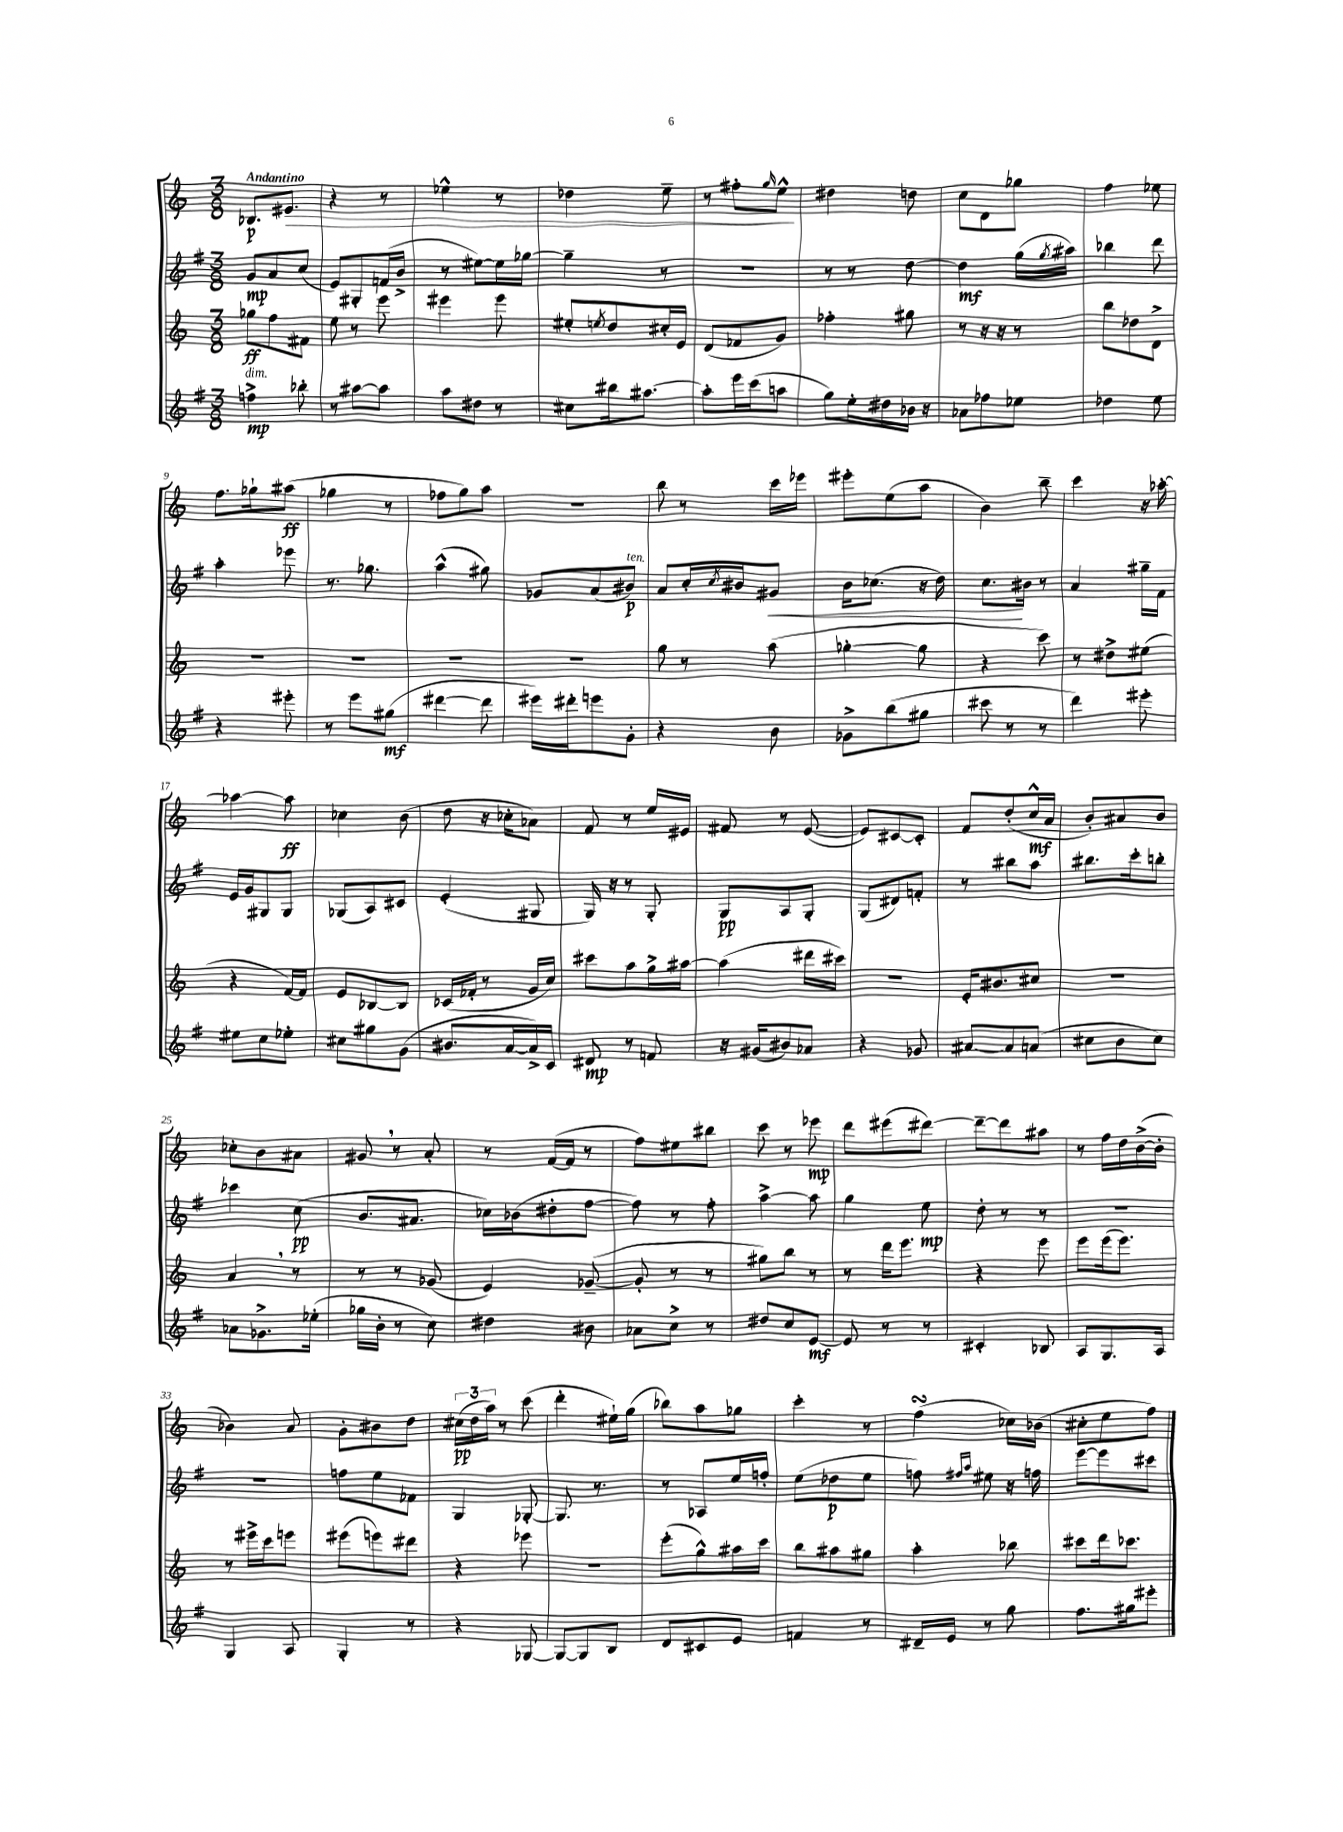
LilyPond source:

<<
\new StaffGroup <<
\new Staff = "s0" {
    \clef treble \key c \major \numericTimeSignature \time 3/8 \tempo "Andantino"
    bes8.\p eis'8.\> |
    r4 r8 |
    ees''4-^ r8 |
    des''4 e''8-- |
    r8 fis''8-. \grace { g''16 } e''8-^\! |
    dis''4 d''8 |
    c''8 d'8 ges''8 |
    f''4 ees''8 |
    f''8. ges''16-! ais''8\ff( |
    ges''4 r8 |
    fes''8 g''8) a''8 |
    R4. |
    b''8 r8 c'''16 ees'''16 |
    eis'''8-. e''8( a''8 |
    b'4) b''8-- |
    c'''4 r16 aes''16~-. |
    aes''4~ aes''8\ff |
    ces''4 b'8( |
    d''8 r16 ces''16-. aes'8) |
    f'8 r8 e''16 eis'16 |
    fis'8 r8 e'8~( |
    e'8) cis'8~ cis'8-. |
    f'8 d''8-.( c''16-^\mf a'16 |
    b'8-.) ais'8 b'8 |
    ces''8-. b'8 ais'8 |
    gis'8 \breathe r8 a'8-. |
    r8 f'16~( f'16 r8 |
    f''8) eis''8 bis''8 |
    c'''8 r8 ees'''8\mp |
    d'''8 eis'''8( dis'''8~) |
    dis'''8~-- dis'''8 ais''8 |
    r8 f''16 d''16 b'16~->( b'16-. |
    bes'4) a'8 |
    g'8-. bis'8 d''8 |
    \tuplet 3/2 { cis''16\pp( d''16 a''16) } r8 c'''8( |
    d'''4-. eis''16-!) g''16( |
    bes''8) a''8 ges''8 |
    c'''4-. r8 |
    f''4\turn( ces''16) bes'16( |
    cis''8-. e''8 f''8) \bar "|." |
}
\new Staff = "s1" {
    \clef treble \key g \major \numericTimeSignature \time 3/8
    g'8\mp a'8 c''8( |
    e'8) gis8-. f'16( b'16-> |
    r8 eis''8~) eis''16 ges''16~ |
    ges''4-- r8 |
    R4. |
    r8 r8 d''8~ |
    d''4\mf g''16( \acciaccatura { g''8 } ais''16) |
    bes''4 d'''8 |
    a''4-. ees'''8 |
    r8. ges''8. |
    a''4-^( gis''8) |
    ges'8 a'8( bis'8\p^\markup { \italic "ten." }) |
    a'8 c''16-. \acciaccatura { c''8 } bis'16 gis'8\< |
    b'16 ces''8.( r16 d''16) |
    c''8.\! bis'16 r8 |
    a'4 gis''16-- fis'16 |
    e'16 g'16 gis8 gis8 |
    ges8( a8) cis'8 |
    e'4-.( gis8 |
    g16) r16 r8 g8-. |
    g8\pp a8 g8-. |
    g8( dis'8) f'8-. |
    r8 bis''8 a''8 |
    bis''8. c'''16-. b''8-. |
    ces'''4 c''8\pp( |
    b'8. ais'8. |
    ces''16) bes'16( dis''8-. fis''8~ |
    fis''8) r8 fis''8-. |
    a''4~-> a''8 |
    g''4 e''8\mp |
    d''8-. r8 r8 |
    R4. |
    R4. |
    f''8 e''8 fes'8 |
    g4 ges8~-. |
    ges8. r8. |
    r8 aes8 e''16 f''16-. |
    e''8( des''8\p e''8 |
    f''8) \grace { fis''16 a''16 } eis''8 r16 f''16 |
    e'''8~ e'''8 cis'''8 \bar "|." |
}
\new Staff = "s2" {
    \clef treble \key c \major \numericTimeSignature \time 3/8
    ges''8\ff f''8 fis'8 |
    e''8 r8 e'''8 |
    eis'''4 eis'''8 |
    eis''8-. \acciaccatura { e''8 } d''8 cis''16-. e'16 |
    d'8( fes'8 g'8) |
    fes''4-. gis''8 |
    r8 r16 r16 r8 |
    b''8 des''8 d'8-> |
    R4. |
    R4. |
    R4. |
    R4. |
    g''8 r8 a''8( |
    ges''4~-. ges''8 |
    r4 c'''8) |
    r8 dis''8-> eis''8( |
    r4 f'16~) f'16 |
    e'8 bes8~ bes8 |
    ces'16( fes'16-. r8 g'16 c''16) |
    cis'''8 a''8 g''16-> ais''16~ |
    ais''4( dis'''16 cis'''16) |
    R4. |
    e'16-. bis'8. cis''8 |
    R4. |
    a'4 \breathe r8 |
    r8 r8 ges'8( |
    e'4) ges'8~--( |
    ges'8-. r8 r8 |
    gis''8) b''8 r8 |
    r8 d'''16 e'''8. |
    r4 e'''8 |
    e'''8 e'''16( e'''8.) |
    r8 eis'''16-> c'''16 e'''8 |
    eis'''8( e'''8) dis'''8 |
    r4 ees'''8 |
    R4. |
    e'''8-.( g''8-^) ais''16 c'''16 |
    b''8 ais''8 gis''8 |
    a''4-. bes''8 |
    cis'''8 d'''16 ces'''8. \bar "|." |
}
\new Staff = "s3" {
    \clef treble \key g \major \numericTimeSignature \time 3/8
    f''4->\mp^\markup { \italic "dim." } bes''8-. |
    r8 ais''8~ ais''8 |
    a''8 dis''8 r8 |
    cis''8 bis''16 ais''8.~ |
    ais''8-. e'''16 c'''16( a''8 |
    g''8) e''16-. dis''16 bes'16 r16 |
    aes'8 fes''8 ees''8 |
    des''4 e''8 |
    r4 eis'''8-. |
    r8 e'''8 gis''8\mf( |
    dis'''4~ dis'''8 |
    eis'''16) dis'''16-. e'''8 g'8-. |
    r4 b'8 |
    ges'8-> b''8( gis''8 |
    cis'''8 r8 r8 |
    d'''4) eis'''8-. |
    eis''8 c''8 ees''8-. |
    cis''8 gis''8 g'8( |
    bis'8. a'16~ a'16->) c'16 |
    dis'8\mp r8 f'8 |
    r16 gis'16( bis'8) aes'8 |
    r4 ges'8 |
    ais'8~ ais'8 a'8( |
    cis''8 b'8 cis''8) |
    aes'8 ges'8.-> ees''16-.( |
    ges''16 b'16-. r8 c''8) |
    dis''4 bis'8 |
    aes'8 c''8-> r8 |
    dis''8 c''8 e'8~\mf |
    e'8 r8 r8 |
    cis'4-. bes8 |
    a8 g8. a16 |
    g4 a8 |
    g4-. r8 |
    r4 ges8~ |
    ges8~ ges8 b8 |
    d'8 cis'8 e'8 |
    f'4 r8 |
    dis'16-- e'16 r8 g''8 |
    fis''8. gis''16 eis'''8-. \bar "|." |
}
>>
>>
